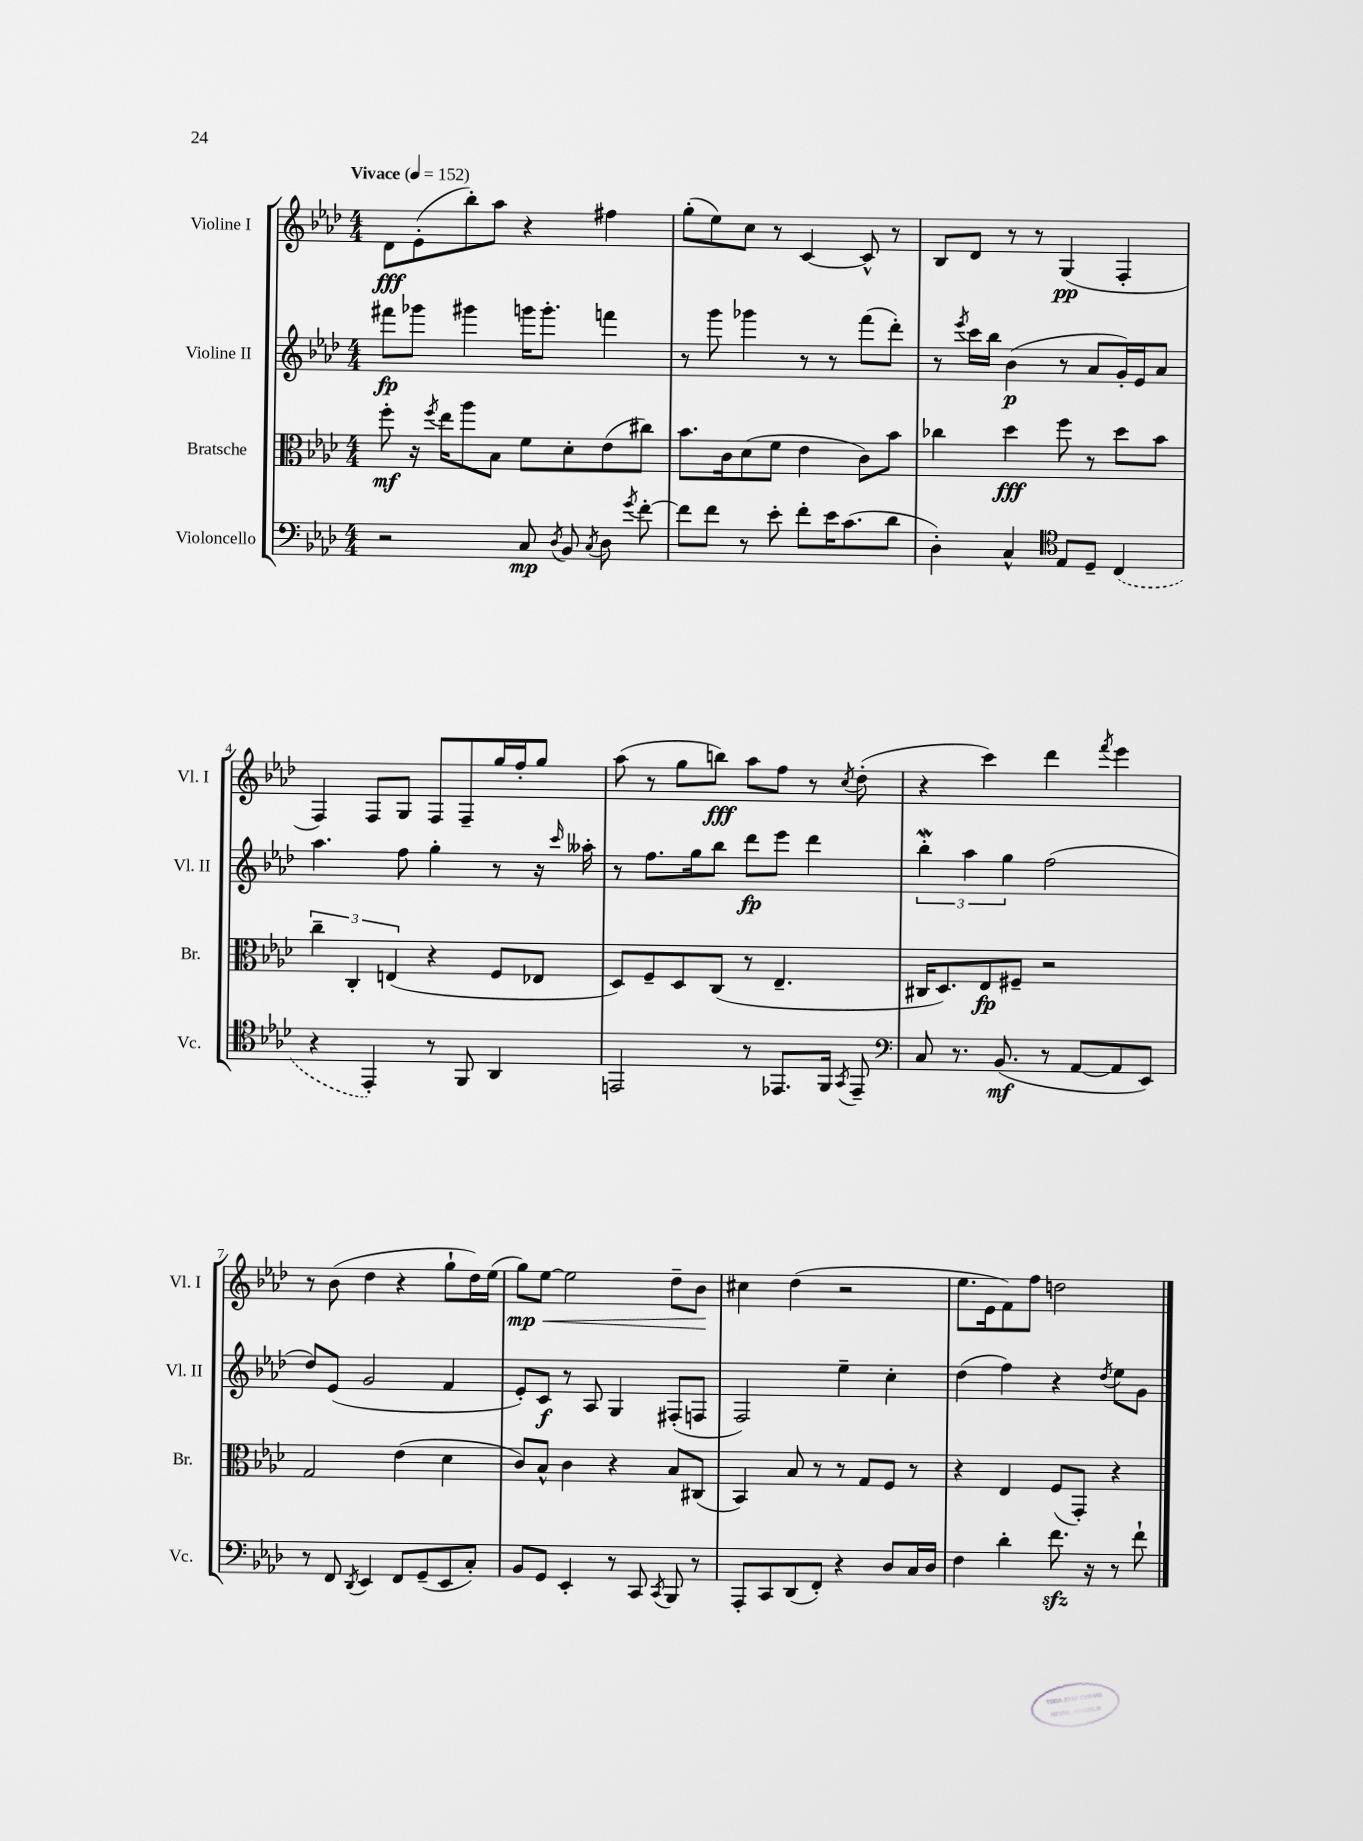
<<
\new StaffGroup <<
\new Staff = "s0" \with { instrumentName = "Violine I" shortInstrumentName = "Vl. I" } {
    \clef treble \key aes \major \numericTimeSignature \time 4/4 \tempo "Vivace" 4 = 152
    \autoBeamOff des'8[\fff ees'8-.( bes''8-.) aes''8] r4 fis''4 |
    g''8[-.( ees''8) c''8] r8 c'4~ c'8-^ r8 |
    bes8[ des'8] r8 r8 g4\pp( f4-. |
    f4) f8[ g8] f8[ f8-- g''16 f''16-. g''8] |
    aes''8( r8 g''8[ b''8]\fff) aes''8[ f''8] r8 \acciaccatura { c''8 } des''8-.( |
    r4 c'''4) des'''4 \acciaccatura { f'''8 } ees'''4 |
    r8 bes'8( des''4 r4 g''8[-! des''16) ees''16]( |
    g''8[\mp\<) ees''8]~ ees''2 des''8[-- bes'8]\! |
    cis''4 des''4( r2 |
    ees''8.[ ees'16 f'8) f''8] d''2 \bar "|." |
}
\new Staff = "s1" \with { instrumentName = "Violine II" shortInstrumentName = "Vl. II" } {
    \clef treble \key aes \major \numericTimeSignature \time 4/4
    \autoBeamOff fis'''8[\fp ges'''8] gis'''4 g'''16[ g'''8.]-. f'''4 |
    r8 g'''8 ges'''4 r8 r8 f'''8[( des'''8]-.) |
    r8 \acciaccatura { ees'''8 } c'''16[ bes''16] bes'4\p( r8 aes'8[ g'16-.) ees'16 aes'8] |
    aes''4. f''8 g''4-. r8 r16 \grace { c'''16 } aeses''16-. |
    r8 f''8.[ g''16 bes''8] des'''8[\fp ees'''8] des'''4 |
    \tuplet 3/2 { bes''4-.\mordent aes''4 g''4 } f''2( |
    des''8[) ees'8]( g'2 f'4 |
    ees'8[-.) c'8]\f r8 aes8 g4 fis8[-.( f8] |
    f2) ees''4-- c''4-. |
    des''4( f''4) r4 \acciaccatura { des''8 } ees''8[ g'8] \bar "|." |
}
\new Staff = "s2" \with { instrumentName = "Bratsche" shortInstrumentName = "Br." } {
    \clef alto \key aes \major \numericTimeSignature \time 4/4
    \autoBeamOff f''8-.\mf r16 \acciaccatura { f''8 } ees''16[ aes''8 bes8] f'8[ des'8-. ees'8( cis''8]) |
    bes'8.[ c'16 des'8( f'8] ees'4 c'8[) bes'8] |
    ces''4 des''4\fff f''8 r8 des''8[ bes'8] |
    \tuplet 3/2 { c''4-- c4-. e4( } r4 f8[ ees8] |
    des8[) f8-- des8 c8]( r8 ees4.-- |
    cis16[ des8.) ees8\fp fis8]-- r2 |
    g2 ees'4( des'4 |
    c'8[) bes8]-^ c'4 r4 bes8[ cis8]( |
    bes,4) bes8 r8 r8 g8[ f8] r8 |
    r4 ees4 f8[( g,8]-.) r4 \bar "|." |
}
\new Staff = "s3" \with { instrumentName = "Violoncello" shortInstrumentName = "Vc." } {
    \clef bass \key aes \major \numericTimeSignature \time 4/4
    \autoBeamOff r2 c8\mp \acciaccatura { des8 } bes,8 \acciaccatura { c8 } des8 \acciaccatura { g'8 } f'8~-. |
    f'8[ f'8] r8 ees'8-. f'8[-. ees'16 c'8.( des'8] |
    des4-.) c4-^ \clef tenor ees8[ des8]-- \once \slurDashed c4( |
    r4 ees,4-.) r8 f,8 aes,4 |
    e,2 r8 ees,8.[ f,16] \acciaccatura { g,8 } ees,8-- |
    \clef bass c8 r8. bes,8.\mf( r8 aes,8[~ aes,8 ees,8]) |
    r8 f,8 \acciaccatura { des,8 } ees,4 f,8[ g,8--( ees,8 c8]-.) |
    bes,8[ g,8] ees,4-. r8 c,8 \acciaccatura { c,8 } bes,,8 r8 |
    aes,,8[-. c,8 des,8( f,8]-.) r4 des8[ c16 des16] |
    f4 des'4-. f'8.\sfz r16 r8 f'8-! \bar "|." |
}
>>
>>
